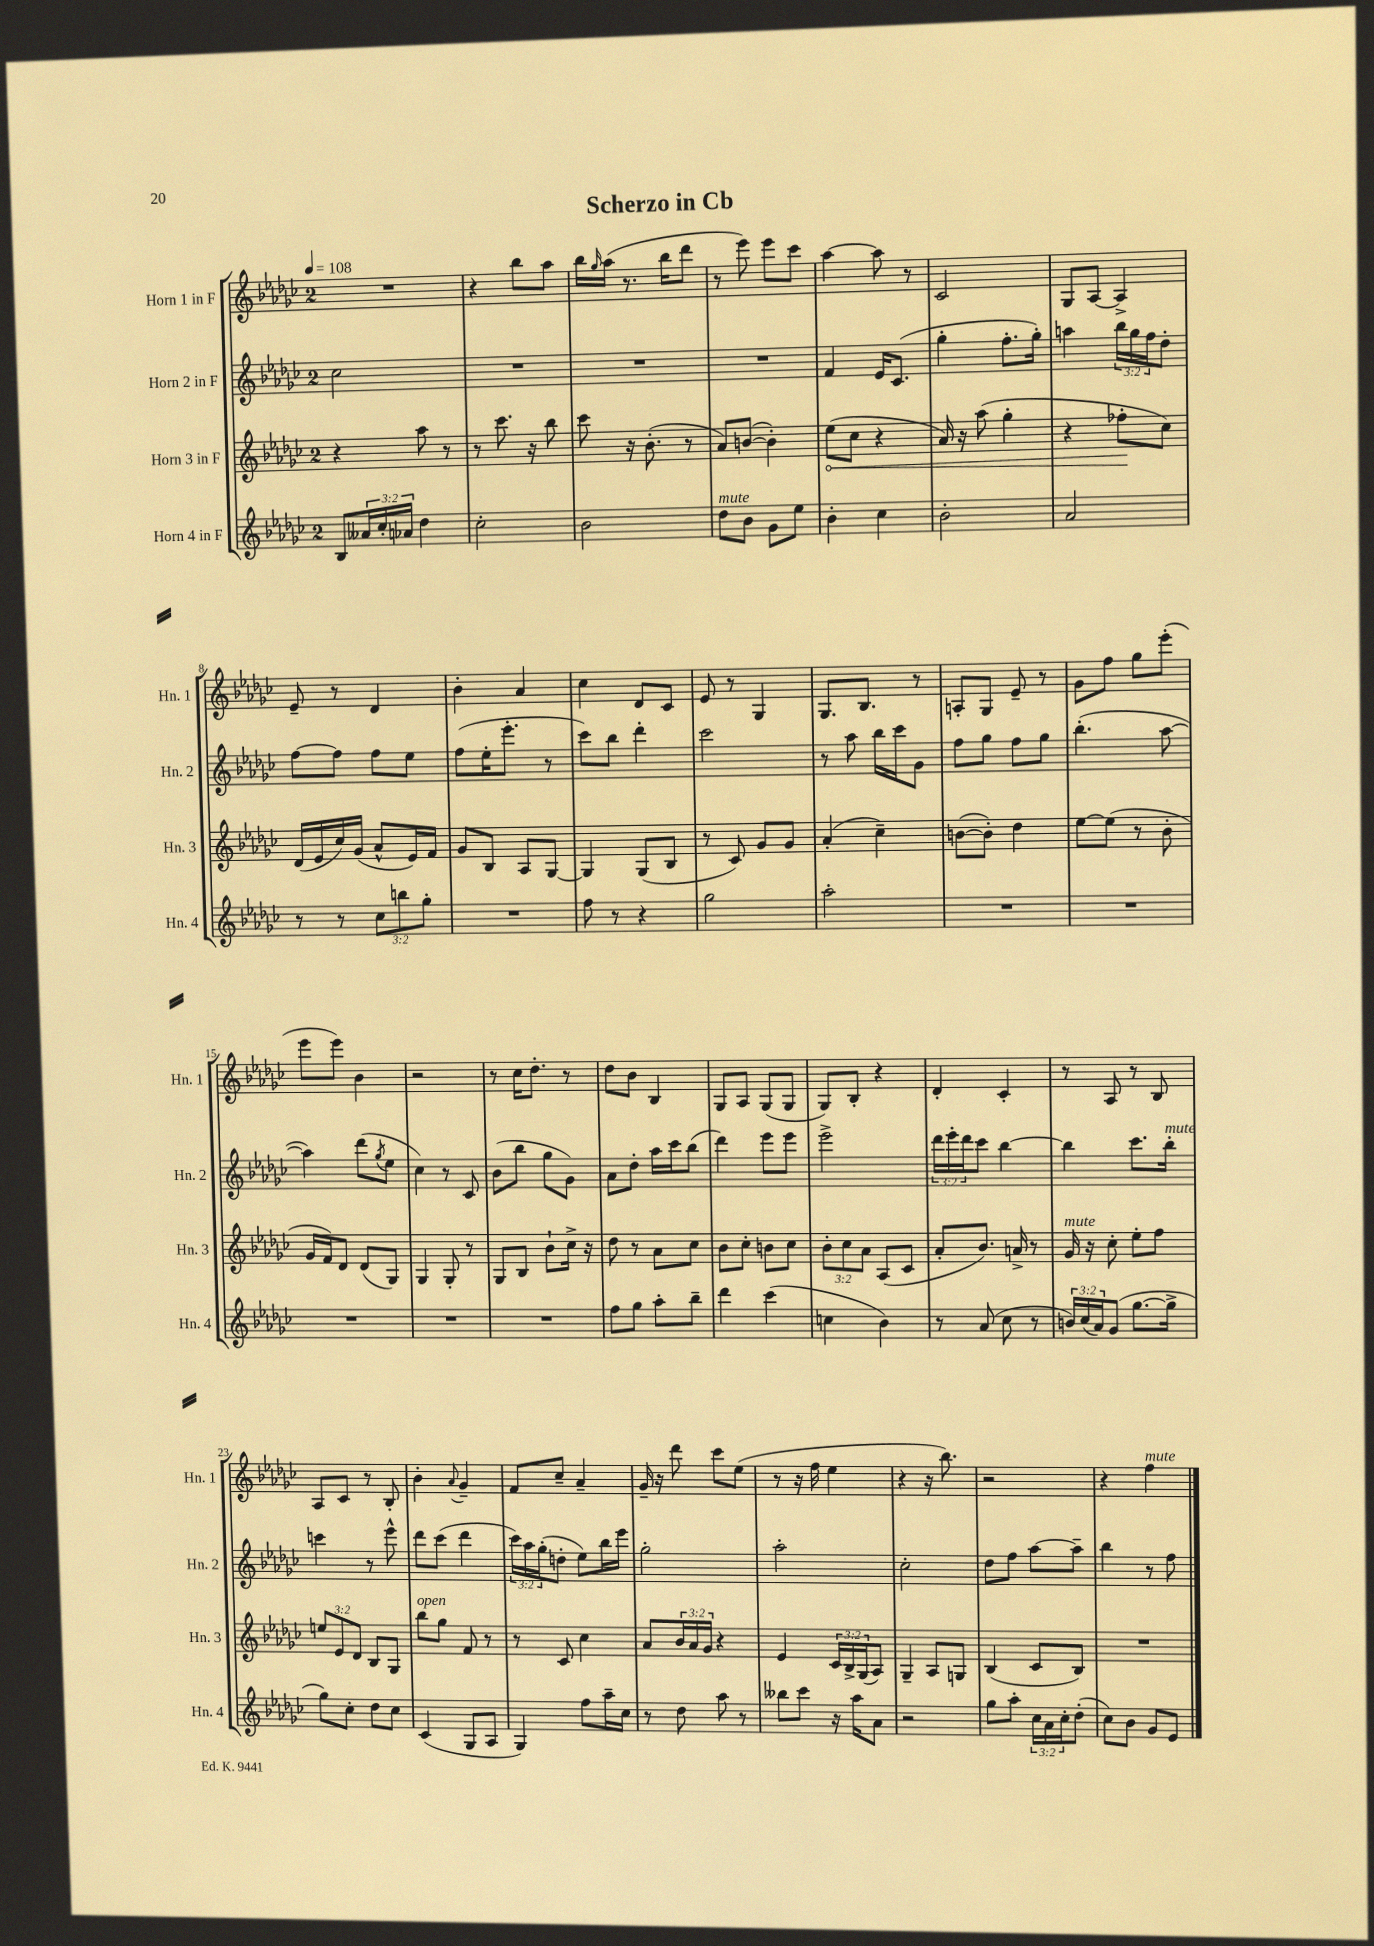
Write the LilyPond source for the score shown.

\header { title = "Scherzo in Cb" }
<<
\new StaffGroup <<
\new Staff = "s0" \with { instrumentName = "Horn 1 in F" shortInstrumentName = "Hn. 1" } {
    \clef treble \key ges \major \once \override Staff.TimeSignature.style = #'single-digit \time 2/4 \tempo 4 = 108
    R2 |
    r4 bes''8 aes''8 |
    bes''16 \grace { ges''16 } aes''16( r8. bes''16 des'''8 |
    r8 ees'''8) ees'''8 ces'''8 |
    aes''4~ aes''8 r8 |
    ces'2 |
    ges8 aes8~ aes4-> |
    ees'8-- r8 des'4 |
    bes'4-. aes'4 |
    ces''4 des'8 ces'8 |
    ees'8 r8 ges4 |
    ges8. bes8. r8 |
    a8-. ges8 ees'8-- r8 |
    ges'8 f''8 ges''8 ees'''8-.( |
    ees'''8 ees'''8) bes'4 |
    r2 |
    r8 ces''16 des''8.-. r8 |
    des''8 bes'8 bes4 |
    ges8 aes8 ges8( ges8 |
    ges8) bes8-. r4 |
    des'4-. ces'4-. |
    r8 aes8 r8 bes8 |
    aes8 ces'8 r8 bes8-. |
    bes'4-. \appoggiatura { aes'8 } ges'4-- |
    f'8 ces''8-- aes'4-- |
    ges'16-- r16 des'''8 ces'''8 ees''8( |
    r8 r16 f''16 ees''4 |
    r4 r16 bes''8.) |
    r2 |
    r4 f''4^\markup { \italic "mute" } \bar "|." |
}
\new Staff = "s1" \with { instrumentName = "Horn 2 in F" shortInstrumentName = "Hn. 2" } {
    \clef treble \key ges \major \once \override Staff.TimeSignature.style = #'single-digit \time 2/4 \override Staff.TupletNumber.text = #tuplet-number::calc-fraction-text
    ces''2 |
    R2 |
    R2 |
    R2 |
    f'4 ees'16 ces'8.( |
    ges''4-. f''8.-. ges''16-.) |
    a''4 \tuplet 3/2 { bes''16 ges''16 f''16 } des''8-. |
    f''8~ f''8 f''8 ees''8 |
    f''8( ees''16-. ees'''8.-. r8 |
    ces'''8) bes''8 des'''4-. |
    ces'''2 |
    r8 aes''8 bes''16 ces'''16 ges'8 |
    f''8 ges''8 f''8 ges''8 |
    bes''4.-.( aes''8~ |
    aes''4) des'''8( \acciaccatura { ges''8 } ees''8 |
    ces''4) r8 ces'8 |
    bes'8( bes''8 ges''8 ges'8) |
    aes'8 des''8-. aes''16 ces'''16 bes''8( |
    des'''4) ees'''8 ees'''8 |
    ees'''2-> |
    \tuplet 3/2 { des'''16 ees'''16-. des'''16 } ces'''8 bes''4~ |
    bes''4 ces'''8. bes''16-.^\markup { \italic "mute" } |
    c'''4 r8 ees'''8-^ |
    des'''8 ces'''8( des'''4 |
    \tuplet 3/2 { ces'''16) aes''16 ges''16-.( } d''8-. ees''8) bes''16 ees'''16 |
    ges''2-. |
    aes''2-. |
    ces''2-. |
    des''8 f''8 aes''8~ aes''8-- |
    bes''4 r8 f''8 \bar "|." |
}
\new Staff = "s2" \with { instrumentName = "Horn 3 in F" shortInstrumentName = "Hn. 3" } {
    \clef treble \key ges \major \once \override Staff.TimeSignature.style = #'single-digit \time 2/4 \override Staff.TupletNumber.text = #tuplet-number::calc-fraction-text
    r4 aes''8 r8 |
    r8 ces'''8. r16 bes''8 |
    ces'''8 r16 bes'8.-.( r8 |
    aes'8) b'8~( b'4-.) |
    \once \override Hairpin.circled-tip = ##t ees''8\<( ces''8 r4 |
    aes'16) r16 aes''8( ges''4-. |
    r4 fes''8-.\! ces''8) |
    des'16( ees'16 ces''16) ges'16( aes'8-^ ees'16) f'16 |
    ges'8 bes8 aes8 ges8~ |
    ges4 ges8( bes8 |
    r8 ces'8) ges'8 ges'8 |
    aes'4-.( ces''4--) |
    b'8~( b'8-.) des''4 |
    ees''8~ ees''8( r8 bes'8-. |
    ges'16 f'16) des'8 des'8( ges8) |
    ges4 ges8-. r8 |
    ges8 bes8 bes'8-! ces''16-> r16 |
    des''8 r8 aes'8 ces''8 |
    bes'8 ces''8-. b'8 ces''8 |
    \tuplet 3/2 { bes'8-. ces''8 aes'8 } aes8( ces'8 |
    aes'8-. bes'8.) a'16-> r8 |
    ges'16^\markup { \italic "mute" } r16 ces''8-. ees''8-. f''8 |
    \tuplet 3/2 { e''8 ees'8 des'8 } bes8 ges8 |
    bes''8^\markup { \italic "open" } ges''8 f'8 r8 |
    r8 ces'8 ces''4 |
    aes'8 \tuplet 3/2 { bes'16 aes'16 ges'16 } r4 |
    ees'4 \tuplet 3/2 { ces'16 bes16-> ges16( } aes8) |
    ges4-- aes8 g8 |
    bes4( ces'8 bes8) |
    R2 \bar "|." |
}
\new Staff = "s3" \with { instrumentName = "Horn 4 in F" shortInstrumentName = "Hn. 4" } {
    \clef treble \key ges \major \once \override Staff.TimeSignature.style = #'single-digit \time 2/4 \override Staff.TupletNumber.text = #tuplet-number::calc-fraction-text
    bes8 \tuplet 3/2 { aeses'16 ces''16-. aes'16 } des''4 |
    ces''2-. |
    bes'2 |
    des''8^\markup { \italic "mute" } bes'8 ges'8 ees''8 |
    bes'4-. ces''4 |
    bes'2-. |
    aes'2 |
    r8 r8 \tuplet 3/2 { ces''8 b''8 ges''8-. } |
    R2 |
    f''8 r8 r4 |
    ges''2 |
    aes''2-. |
    R2 |
    R2 |
    R2 |
    R2 |
    R2 |
    f''8 ges''8 aes''8-. bes''8-- |
    des'''4 ces'''4( |
    c''4 bes'4) |
    r8 aes'8( ces''8 r8 |
    \tuplet 3/2 { b'16) ces''16( aes'16) } ges'8( ges''8.~ ges''16-> |
    ges''8) ces''8-. des''8 ces''8 |
    ces'4( ges8 aes8 |
    ges4) f''8 aes''16-- ces''16 |
    r8 des''8 aes''8 r8 |
    beses''8 ces'''8 r16 aes''16 aes'8 |
    r2 |
    ges''8 aes''8-. \tuplet 3/2 { ces''16 aes'16 ces''16-. } des''8-.( |
    ces''8) bes'8 ges'8 ees'8 \bar "|." |
}
>>
>>
